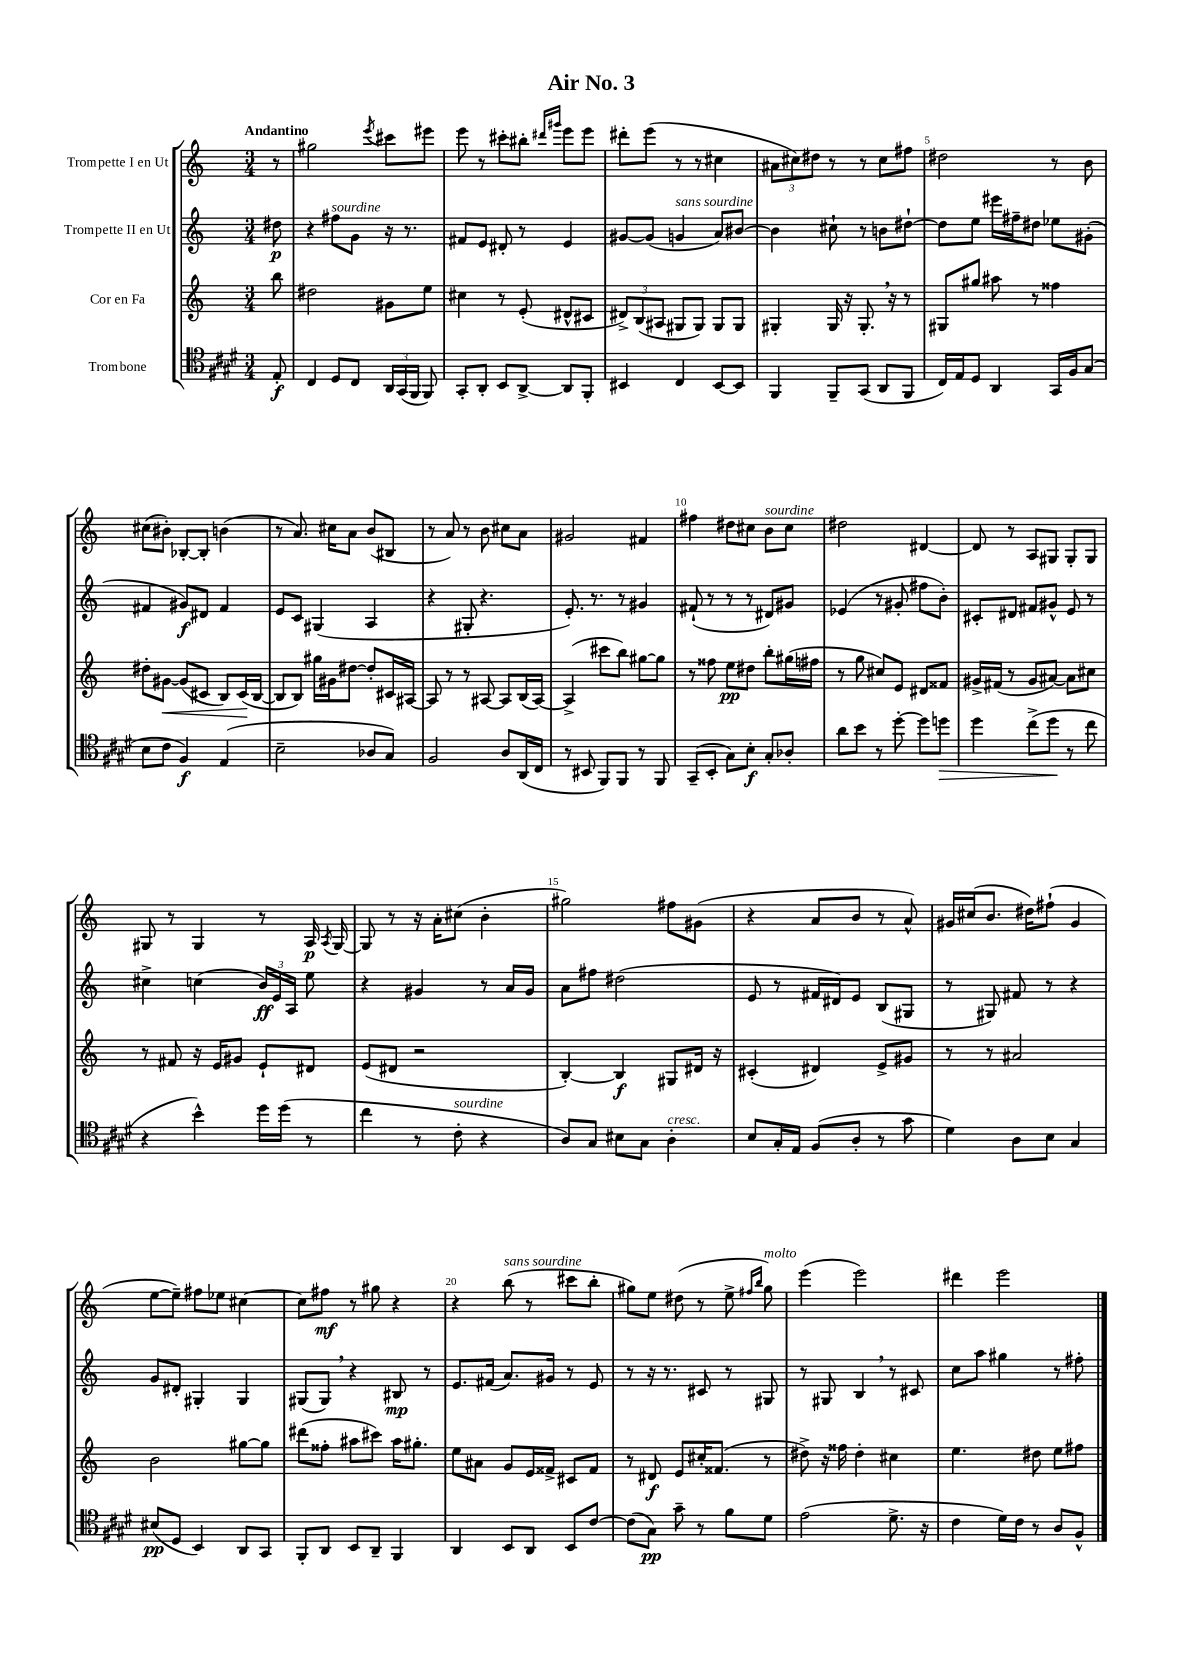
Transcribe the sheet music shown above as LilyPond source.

\header { title = "Air No. 3" }
<<
\new StaffGroup <<
\new Staff = "s0" \with { instrumentName = "Trompette I en Ut" } {
    \clef treble \key c \major \numericTimeSignature \time 3/4 \partial 8 \tempo "Andantino"
    \autoBeamOff r8 |
    gis''2 \acciaccatura { e'''8 } cis'''8[ eis'''8] |
    e'''8 r8 cis'''8[-. bis''8]-. \grace { dis'''16[ gis'''16] } e'''8[ e'''8] |
    dis'''8[-. e'''8]( r8 r8 cis''4 |
    \tuplet 3/2 { ais'8[ cis''8) dis''8] } r8 r8 cis''8[ fis''8] |
    dis''2 r8 b'8 |
    cis''8[( bis'8]-.) bes8[~-. bes8]-. b'4( |
    r8 a'8.) cis''16[ a'8] b'8[( bis8] |
    r8 a'8) r8 b'8 cis''8[ a'8] |
    gis'2 fis'4 |
    fis''4 dis''8[ cis''8] b'8[^\markup { \italic "sourdine" } cis''8] |
    dis''2 dis'4~ |
    dis'8 r8 a8[ gis8] gis8[-. gis8] |
    gis8 r8 gis4 r8 a16\p \acciaccatura { a8 } gis16~ |
    gis8 r8 r16 a'16[-. cis''8]( b'4-. |
    gis''2) fis''8[ gis'8]( |
    r4 a'8[ b'8] r8 a'8-^) |
    gis'16[ cis''16( b'8.] dis''16[) fis''8]-!( gis'4 |
    e''8[~ e''8]--) fis''8[ ees''8] cis''4~ |
    cis''8[ fis''8]\mf r8 gis''8 r4 |
    r4 b''8^\markup { \italic "sans sourdine" }( r8 cis'''8[ b''8]-. |
    gis''8[) e''8] dis''8( r8 e''8-> \grace { fis''16[ b''16] } gis''8^\markup { \italic "molto" }) |
    e'''4( e'''2) |
    dis'''4 e'''2 \bar "|." |
}
\new Staff = "s1" \with { instrumentName = "Trompette II en Ut" } {
    \clef treble \key c \major \numericTimeSignature \time 3/4 \partial 8
    \autoBeamOff dis''8\p |
    r4 fis''8[^\markup { \italic "sourdine" } g'8] r16 r8. |
    fis'8[ e'8] dis'8-. r8 e'4 |
    gis'8[~ gis'8]( g'4^\markup { \italic "sans sourdine" } a'8[) bis'8]~ |
    bis'4 cis''8-! r8 b'8[ dis''8]~-! |
    dis''8[ e''8] eis'''16[ fis''16-- dis''8] ees''8[ gis'8]-.( |
    fis'4 gis'8[\f) dis'8] fis'4 |
    e'8[ c'8] gis4( a4 |
    r4 gis8-. r4. |
    e'8.-.) r8. r8 gis'4 |
    fis'8-!( r8 r8 r8 dis'8[) gis'8] |
    ees'4( r8 gis'8-. fis''8[ b'8]-.) |
    cis'8[-. dis'8] fis'8[ gis'8]-^ e'8 r8 |
    cis''4-> c''4( \tuplet 3/2 { b'16[\ff) e'16 a16] } e''8 |
    r4 gis'4 r8 a'16[ gis'16] |
    a'8[ fis''8] dis''2( |
    e'8 r8 fis'16[ dis'16) e'8] b8[( gis8] |
    r8 gis8) fis'8 r8 r4 |
    g'8[ dis'8]-. gis4-. gis4 |
    gis8[( gis8]) \breathe r4 bis8\mp r8 |
    e'8.[ fis'16]( a'8.[) gis'16] r8 e'8 |
    r8 r16 r8. cis'8 r8 gis8 |
    r8 gis8 b4 \breathe r8 cis'8 |
    c''8[ a''8] gis''4 r8 fis''8-. \bar "|." |
}
\new Staff = "s2" \with { instrumentName = "Cor en Fa" } {
    \clef treble \key c \major \numericTimeSignature \time 3/4 \partial 8
    \autoBeamOff b''8 |
    dis''2 gis'8[ e''8] |
    cis''4 r8 e'8-.( dis'8[-^ cis'8] |
    \tuplet 3/2 { dis'8[->) b8( ais8] } gis8[ gis8]) gis8[ gis8] |
    gis4-. gis16 r16 gis8.-. \breathe r16 r8 |
    gis8[ gis''8] ais''8 r8 fisis''4 |
    dis''8[-. gis'8]~\< gis'8[( cis'8] b8[) cis'16\!( b16]~ |
    b8[ b8]) gis''16[ gis'16 dis''8]~ dis''8[-. cis'16 ais16]~ |
    ais8 r8 r8 ais8~ ais8[ b16( ais16]~) |
    ais4->( cis'''8[ b''8]) gis''8[~ gis''8] |
    r8 fisis''8 e''8[\pp dis''8] b''8[-. gis''16( fis''16] |
    r8 g''8 cis''8[) e'8] dis'8[ fisis'8] |
    gis'16[-> fis'16]( r8 gis'8[ ais'8]~) ais'8[ cis''8] |
    r8 fis'8 r16 e'16[ gis'8] e'8[-! dis'8] |
    e'8[( dis'8] r2 |
    b4~-.) b4\f gis8[ dis'16] r16 |
    cis'4-.( dis'4) e'8[-> gis'8] |
    r8 r8 ais'2 |
    b'2 gis''8[~ gis''8] |
    dis'''8[( fisis''8]-. ais''8[ cis'''8]) ais''16[ gis''8.]-. |
    e''8[ ais'8] g'8[ e'16 fisis'16]-> cis'8[ fisis'8] |
    r8 dis'8\f e'8[ cis''16-. fisis'8.]( r8 |
    dis''8->) r16 fisis''16 dis''4-. cis''4 |
    e''4. dis''8 e''8[ fis''8] \bar "|." |
}
\new Staff = "s3" \with { instrumentName = "Trombone" } {
    \clef tenor \key e \major \numericTimeSignature \time 3/4 \partial 8
    \autoBeamOff e8-.\f |
    cis4 dis8[ cis8] \tuplet 3/2 { a,16[ gis,16( fis,16] } fis,8) |
    gis,8[-. a,8]-. b,8[ a,8]~-> a,8[ fis,8]-. |
    bis,4 cis4 bis,8[~ bis,8] |
    fis,4 fis,8[-- gis,8]( a,8[ fis,8] |
    cis16[) e16 dis8] a,4 gis,16[ fis16 gis8]( |
    b8[ cis'8] fis4\f) e4( |
    b2-- aes8[ gis8]) |
    fis2 a8[ a,16( cis16] |
    r8 bis,8 fis,8[) fis,8] r8 fis,8 |
    gis,8[--( b,8]-. gis8[) b8]-.\f gis8[-. aes8]-. |
    a'8[ b'8] r8 dis''8~-. dis''8[ d''8]\> |
    dis''4 cis''8[->( dis''8]\! r8 cis''8 |
    r4 b'4-^) dis''16[ dis''16]( r8 |
    cis''4 r8 cis'8-.^\markup { \italic "sourdine" } r4 |
    a8[) gis8] bis8[ gis8] a4-.^\markup { \italic "cresc." } |
    b8[ gis16-. e16] fis8[( a8]-. r8 gis'8 |
    dis'4) a8[ b8] gis4 |
    bis8[\pp( dis8] b,4) a,8[ gis,8] |
    fis,8[-. a,8] b,8[ a,8]-- fis,4 |
    a,4 b,8[ a,8] b,8[ cis'8]~ |
    cis'8[( gis8]\pp) gis'8-- r8 fis'8[ dis'8] |
    e'2( dis'8.-> r16 |
    cis'4 dis'16[) cis'16] r8 a8[ fis8]-^ \bar "|." |
}
>>
>>
\layout { \context { \Score \override BarNumber.break-visibility = ##(#f #t #t) barNumberVisibility = #(every-nth-bar-number-visible 5) } }
